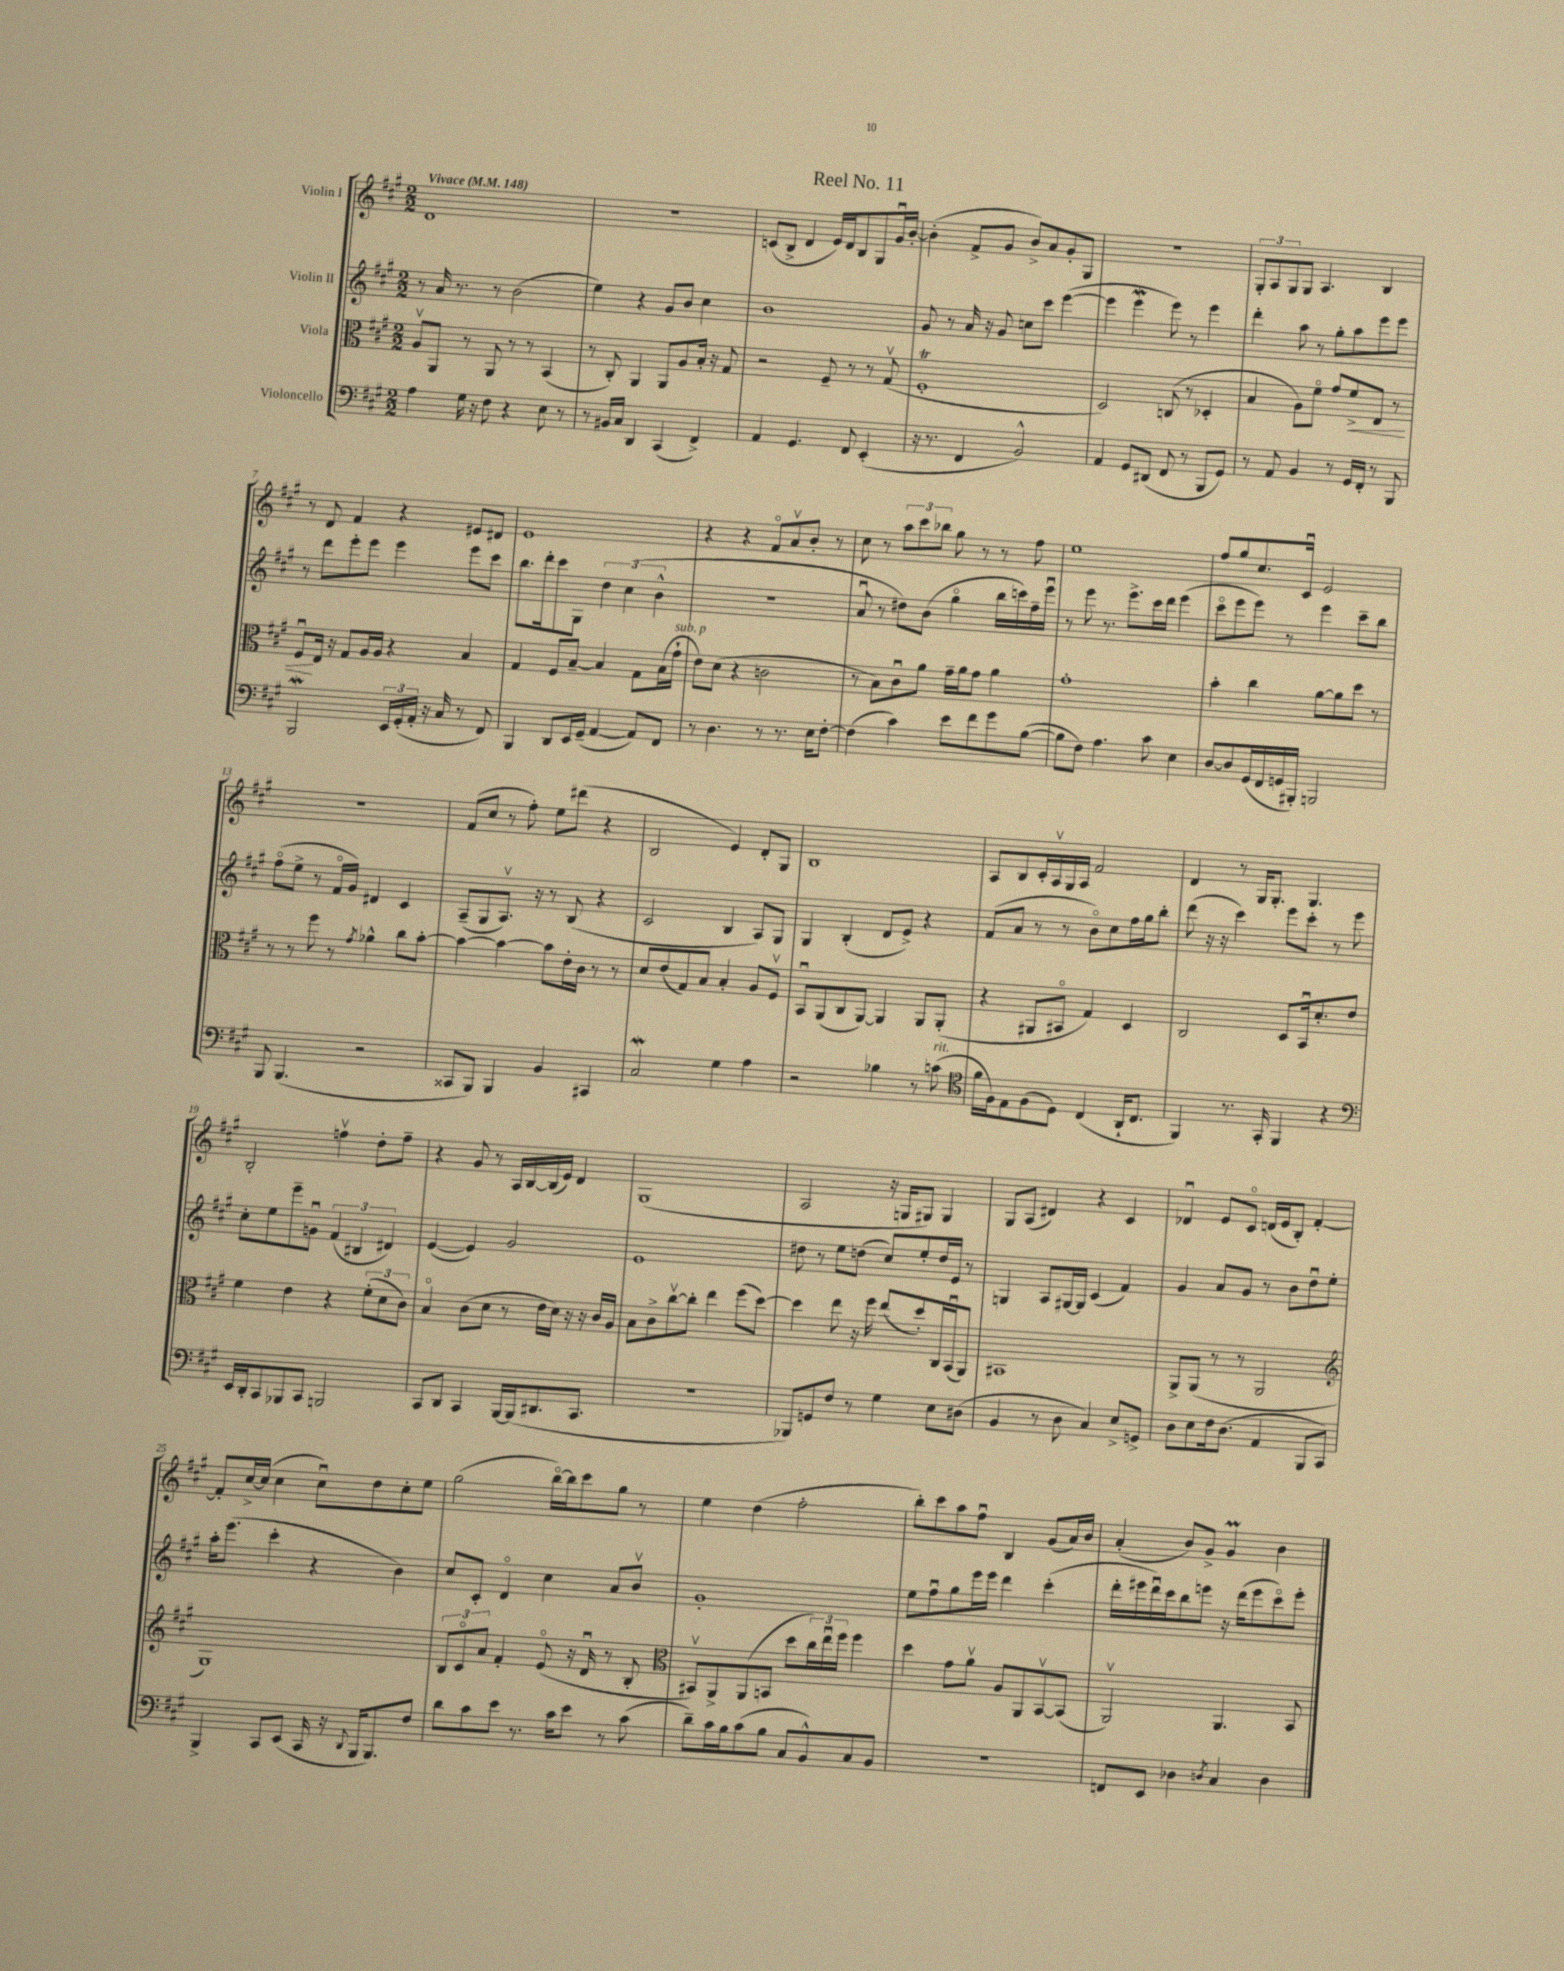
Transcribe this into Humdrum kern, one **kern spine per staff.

**kern	**kern	**kern	**kern
*staff4	*staff3	*staff2	*staff1
*clefF4	*clefC3	*clefG2	*clefG2
*k[f#c#g#]	*k[f#c#g#]	*k[f#c#g#]	*k[f#c#g#]
*M2/2	*M2/2	*M2/2	*M2/2
*MM148	*MM148	*MM148	*MM148
4A	8Av	8r	1d
.	8AA	16a	.
.	.	8.r	.
16G#	8r	.	.
16r	.	.	.
8F#	8AA	8r	.
4r	8r	(2b	.
.	8r	.	.
8E	(4BB	.	.
8r	.	.	.
=	=	=	=
8r	8r	4ee)	1r
16BB#	8C#')	.	.
16C#	.	.	.
4DD	4AA	4r	.
(4CC#	8AA	8g#	.
.	8A	8b	.
4FF#^)	16B'	4cc#	.
.	16r	.	.
.	8G#	.	.
=	=	=	=
4AA	2r	1b	(8c
.	.	.	8B^
4.GG#	.	.	4d
.	8F#~	.	16e)
.	.	.	16d
8FF#	8r	.	8B
(4EE'	8r	.	8G#
.	(8G#v	.	16g#u
.	.	.	[16b'
=	=	=	=
16r	1F#'	8g#	(4b']
8.r	.	.	.
.	.	8r	.
4FF#	.	16a	8f#^
.	.	16r	.
.	.	8g#	8g#
2BB^^)	.	8cc	8b^)
.	.	8ccc#	8a
.	.	([4eee	8g#'
.	.	.	8G#
=	=	=	=
4AA	2D)	4eee]	1r
8GG#	.	4eee	.
(8DD#	.	.	.
8FF#	(8C	8eee)	.
8r	8r	8r	.
8BBB	4D-'	4eee	.
8GG#)	.	.	.
=	=	=	=
8r	4B	4ddd'	12G#'
.	.	.	12A
8AA	.	.	.
.	.	.	12G#
4BB	8A)	8aa	8G#
.	8f#o	8r	4.A
8r	8g#	8gg#'	.
16GG#	8f#^	8aa	.
16FF#'	.	.	.
8r	8E	8eee	4B
8BBB	8r	8eee	.
=	=	=	=
2BBB	8F#u	8r	8r
.	16E	8ddd	8d
.	16r	.	.
.	8G#	8eee'	4f#
.	16A	8eee	.
.	16A	.	.
24EE	4r	4eee	4r
(24GG#'	.	.	.
24AA'	.	.	.
16r	.	.	.
16C#	.	.	.
8r	4B	8eee	8e#
8FF#)	.	8ccc#	8d#
=	=	=	=
4BBB	4G#	8.bb	1e
.	.	16ddd'	.
8DD	8F#	8ccc#	.
16EE	[8B~	8G#	.
(16GG#~	.	.	.
[4AA	4B]	6dd	.
.	.	(6cc#	.
8AA])	8G#	.	.
.	.	6b^^	.
8FF#	(16B	.	.
.	16g#`	.	.
=	=	=	=
8r	8e)	1r	4r
4.D	(8d	.	.
.	4r	.	4r
8r	2c	.	8f#o
8.r	.	.	8av
.	.	.	8b'
16E	.	.	.
[8F#'	.	.	8r
=	=	=	=
(4F#]	8r	8au	8cc#
.	8B)	8r	8r
4c#)	8c#u	8dd#)	12aa
.	.	.	12ccc#
.	8a	(8b	.
.	.	.	12bb-
8e	16g#~	4gg#o	8gg#
.	16a	.	.
8f#	8g#	.	8r
8g#	4a	16bb	8r
.	.	16ccc)	.
([8B	.	16ff#~	8ff#
.	.	16eeeu	.
=	=	=	=
8B]	1g#'	8r	1ee
8F#)	.	8eee	.
4.A	.	8.r	.
.	.	8.eee^	.
8c#	.	16ccc#	.
.	.	16ddd	.
4E	.	(4eee	.
=	=	=	=
[8D	4b'	8ccc#o	8ff#
8D]	.	8eee	8gg#
(16GG#	4cc#	8eee)	8.cc#
16FF#	.	.	.
16GG	.	8r	.
16BBB#')	.	.	16c#u
2BBB	[8a	4eee	2e
.	8a]	.	.
.	8dd	8ccc#~	.
.	8r	8bb	.
=	=	=	=
8BBB	8r	(8ff#o	1r
(4.BBB	8r	8ee^	.
.	8ff#	8r	.
.	8r	16f#o	.
.	.	16g#)	.
.	8qg#	.	.
2r	4a-^^	4d#	.
.	8cc#	4c#	.
.	[8b'	.	.
=	=	=	=
8CC##	4b_	(8A~	(8f#
8BBB)	.	8G#	8cc#
4BBB	4b_	8.Av)	8r
.	.	.	8ff#')
.	.	16r	.
4BB	8b]	8r	8ee
.	16e'	(8B	(8ddd#
.	16c#	.	.
4CC#	8r	4r	4r
.	8r	.	.
=	=	=	=
2C#	8d	2c#	2B
.	(8e	.	.
.	8G#)	.	.
.	8B	.	.
4G#	4B'	4B	4e)
4A	8A	8A)	8d'
.	8F#v	8G#	8G#
=	=	=	=
2r	8BBu	4G#	1B
.	(8AA	.	.
.	8C#	(4B'	.
.	[8AA)	.	.
4B-	4AA]	8d	.
.	.	8e^)	.
8r	8AA	4r	.
(8c	(8AA'	.	.
=	=	=	=
*clefC4	*	*	*
16f#	4r	(8f#	8A
16F#)	.	.	.
8E	.	8a	8B
(8F#	8AA#	8r	16c#'
.	.	.	16Av
8D)	8BB#o	8r	16G#
.	.	.	16A
(4C#	4G#)	8bo)	2f#
.	.	8cc#	.
16AA`	4D	16ff#	.
8.C#	.	16gg#	.
.	.	8bb'	.
=	=	=	=
4FF#)	2C#	(8ddd	4d
.	.	16r	.
.	.	16r	.
8.r	.	4ccc#)	8r
.	.	.	16G#
16GG#'	.	.	8.G#'
4FF#	8D	8eee	.
.	16BBu	8ccc#'	4.G#
.	8.d'	.	.
4r	.	8r	.
.	8e	8eee	.
=	=	=	=
*clefF4	*	*	*
16EE	4f#	8cc#'	2B'
16DD'	.	.	.
8CC#	.	8ee	.
8BBB-	4e	8eee~	.
8CC#	.	8gu	.
2BBB	4r	(6f#	4ffv
.	.	6B#	.
.	(12f#'	.	8dd'
.	12d	6d#)	.
.	.	.	8ff~
.	12c#)	.	.
=	=	=	=
8CC#	4Bo	([4e	4r
8DD	.	.	.
4CC#	(8c#	4e])	8g#
.	8d	.	8r
[16BBB	8r	2g#	16A
(16BBB]	.	.	[16B
8.DD#	16e	.	(16B]
.	16d)	.	16e)
.	16r	.	4d
8.CC#	16r	.	.
.	16c#	.	.
.	16A	.	.
=	=	=	=
1r	8B	1e	(1G#
.	8c#^	.	.
.	[8cc#v	.	.
.	8cc#']	.	.
.	4ee	.	.
.	(8ff#	.	.
.	[8dd)	.	.
=	=	=	=
8BBB-)	4dd]	8dd#	2A
8GG	.	8r	.
8F#	8ee	8ee	.
8r	16r	(8dd	.
.	16ff#	.	.
4G#	(8ee	8cc#)	16r
.	.	.	16G
.	8dd')	8ee'	8G#)
8E	16C#	16dd	4G#
.	(16BBu	16e	.
(8D#	8AA)	8r	.
=	=	=	=
4BB	1BB#	4G	8G#
.	.	.	(8A
8r	.	8A	4d#)
8D	.	[16G#	.
.	.	16G#]	.
4C#)	.	(4c#	4r
8E^	.	4f#)	4c#
8GG^	.	.	.
=	=	=	=
8D	8AA^	4g#	4d-u
8E	(8AA	.	.
16F#	8r	8a	8e
(8.D	.	.	.
.	8r	8g#	8c#o
4AA	2AA	8r	(16d
.	.	.	16e
.	.	8b	8B')
8BBB	.	8ddu	[4f#'
8CC#)	.	8ee'	.
=	=	=	=
*	*clefG2	*	*
4BBB^	1G#)	16aa'	8f#']
.	.	(8.eee	.
.	.	.	[16cc#^
.	.	.	(16cc#]
8CC#	.	4ccc#'	4cc#
(8EE	.	.	.
16CC#	.	4r	8cc#u)
16r	.	.	.
8qqDD	.	.	.
16BBB	.	.	8dd
8.BBB)	.	.	.
.	.	4b)	8cc#'
8F#	.	.	8ee
=	=	=	=
8d	12B	8cc#	(2gg#
.	12c#o	.	.
8c#	.	8c#'	.
.	12a	.	.
8e	4f#'	4do	.
8.r	.	.	.
.	(8eo	4cc#	[16bbo)
16c#	.	.	16bb]
8e	16r	.	8ccc#
.	16du	.	.
8r	8r	8a	8gg#
(8c#	8B'	8bv	8r
=	=	=	=
*	*clefC3	*	*
8d~)	8BB#v)	1g#'	4ee
16c#	8AA^	.	.
16B	.	.	.
(8c#	(8AA	.	(4dd
8B	8BB	.	.
8C#	8dd	.	2ff#'
8BB^^)	24cc#)	.	.
.	24eeu	.	.
.	24ff#	.	.
8C#	4ff#	.	.
8BB	.	.	.
=	=	=	=
1r	4dd	8ee	8bb')
.	.	8ff#u	8ccc#
.	8g#	8gg#	8aa
.	8av	16eee	8ff#u
.	.	16eee	.
.	8A	4ddd	4B
.	8AA	.	.
.	[8BBv	(4ccc#'	(8g#
.	(8BB]	.	16a)
.	.	.	16b
=	=	=	=
8FF	2AAv)	16ddd'	(4a'
.	.	16eee#	.
8EE	.	16dddu)	.
.	.	16ccc#	.
4D-	.	8bb	8b)
.	.	8eee	8g#^
8qD	.	.	.
4C#	4.AA	16r	4g#
.	.	(16ddd	.
.	.	8eee	.
4D	.	8ccc#o)	4b
.	8BB	8eee'	.
==	==	==	==
*-	*-	*-	*-
